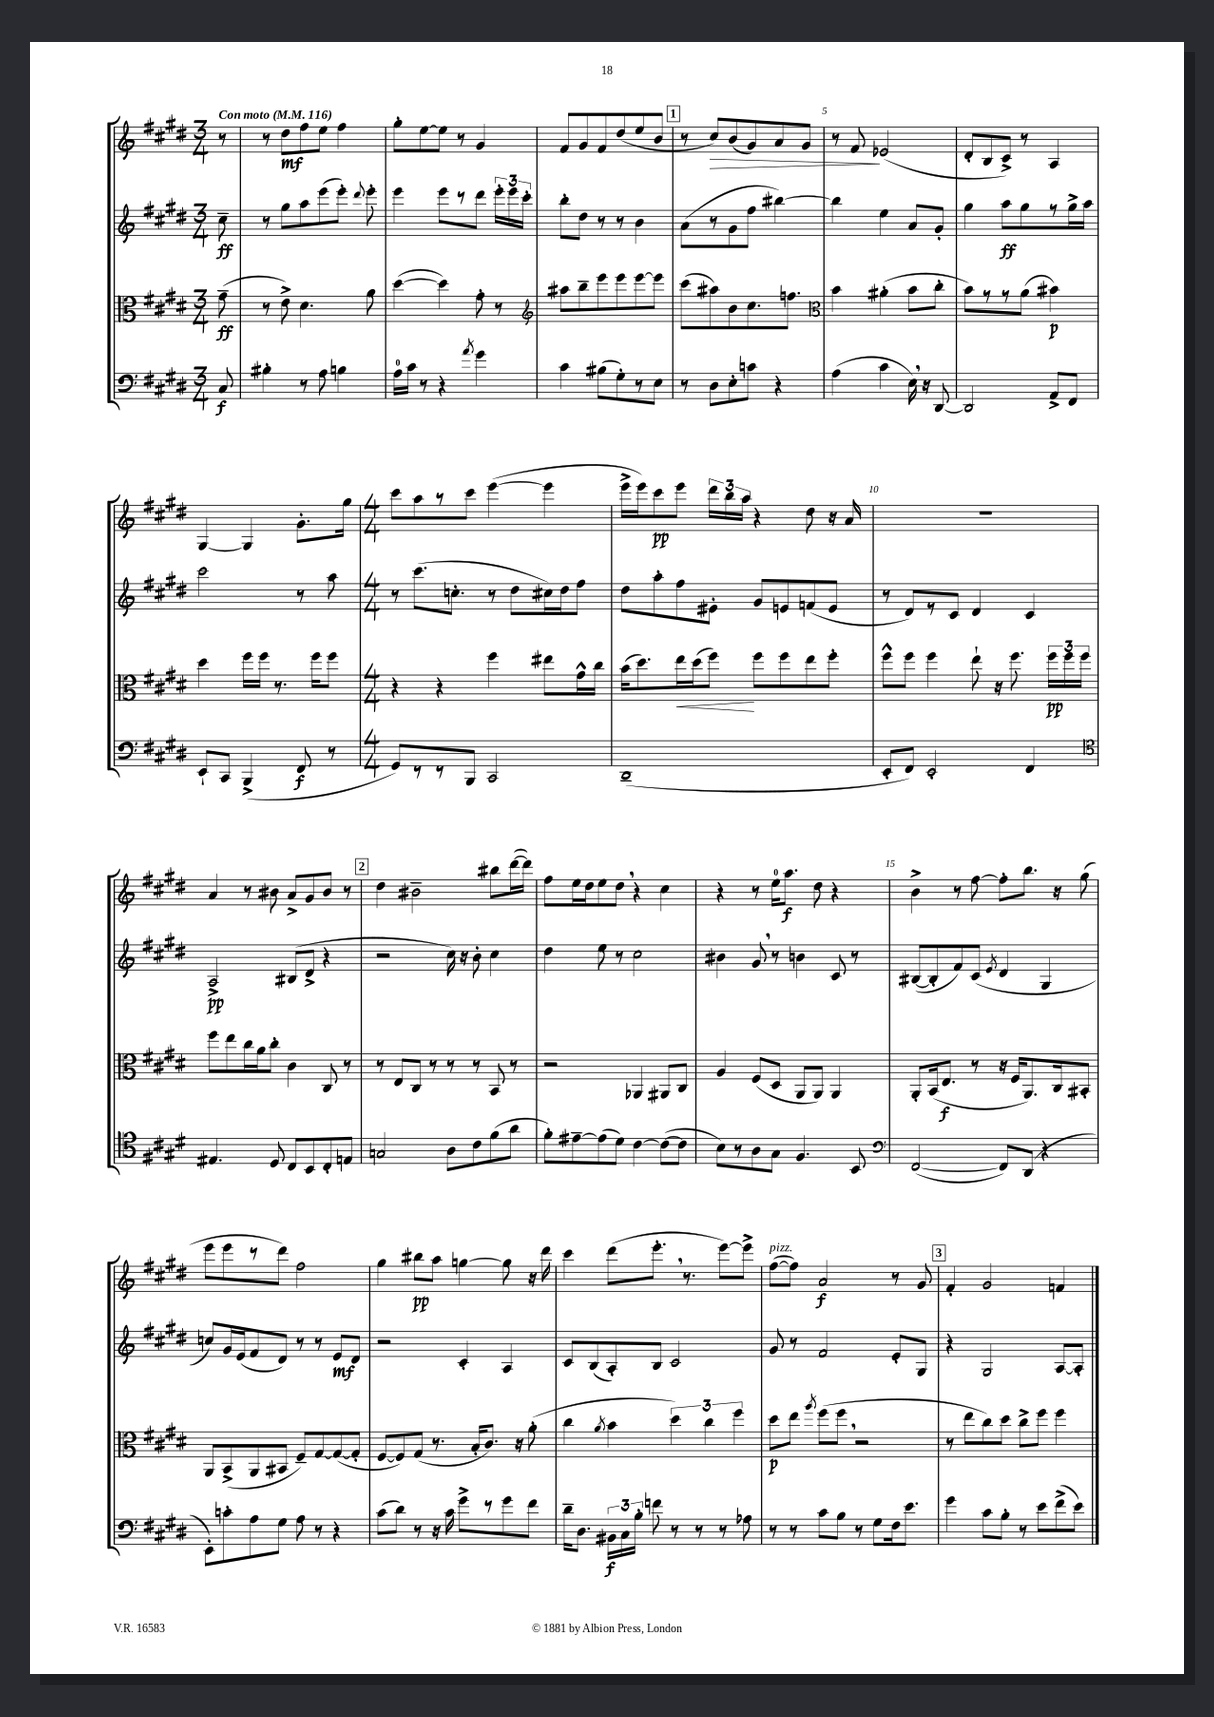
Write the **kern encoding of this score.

**kern	**kern	**kern	**kern
*staff4	*staff3	*staff2	*staff1
*clefF4	*clefC3	*clefG2	*clefG2
*k[f#c#g#d#]	*k[f#c#g#d#]	*k[f#c#g#d#]	*k[f#c#g#d#]
*M3/4	*M3/4	*M3/4	*M3/4
*MM116	*MM116	*MM116	*MM116
8C#/	(8g#~\	8cc#~\	8r
=	=	=	=
4B#'\	8r	8r	8r
.	8e^\)	8gg#\L	8dd#\L
8r	4.d#\	8aa\	8ff#\
8A\	.	(8eee\	8ee\J
4B\	.	8eee'\J)	4ff#\
.	.	8qqddd#/	.
.	8a\	8eee'\	.
=	=	=	=
16A\LL	([4dd#\	4eee\	8gg#'\L
16c#\JJ	.	.	.
8r	.	.	[8ee\
4r	4dd#\])	8eee\L	8ee\]J
.	.	8r	8r
8qa/	.	.	.
4g#\	8g#'\	8ddd#\J	4g#/
.	8r	24eee'\LL	.
.	.	24eee\	.
.	.	24ccc#'\JJ	.
=	=	=	=
*	*clefG2	*	*
4c#\	8aa#\L	8bb'\L	8f#/L
.	8bb~\	8dd#\J	8g#/
(8B#\L	8eee\	8r	8f#/
8G#'\)	8eee\	8r	(8dd#/
8r	[8eee\	4b\	8ee/
8E\J	8eee\]J	.	8b/J
=	=	=	=
8r	(8ccc#\L	(8a\L	8r
8D#\L	8aa#\)	8r	8cc#/L)
8E'\	8b\	8g#\	(8b/
8c\J	8.cc#\	8ff#\J	8g#/)
4r	.	[4bb#\)	8a/
.	8.ff\J	.	.
.	.	.	8g#/J
=	=	=	=
*	*clefC3	*	*
(4A\	4b\	4bb#\]	8r
.	.	.	8f#/
4c#\	(4a#'\	4ee\	(2e-/
16E\)	8b\L	8a/L	.
16r	.	.	.
[8DD#/	8cc#'\J	8g#'/J	.
=	=	=	=
2DD#/]	8b\L)	4gg#\	8d#'/L
.	8r	.	8B/
.	8r	8aa\L	8c#^/J)
.	(8a\J	8gg#\	8r
8AA^/L	4b#\)	8r	4A/
8FF#/J	.	16gg#^\L	.
.	.	16aa\JJ	.
=	=	=	=
8EE`/L	4dd#\	2ccc#\	[4G#/
8CC#/J	.	.	.
(4BBB^/	16ff#\LL	.	4G#/]
.	16ff#\JJ	.	.
.	8.r	.	.
8FF#/	.	8r	8.g#'\L
.	16ff#\LK	.	.
8r	8ff#\J	8aa\	.
.	.	.	16gg#\Jk
=	=	=	=
*M4/4	*M4/4	*M4/4	*M4/4
8GG#/L)	4r	8r	8ccc#\L
8r	.	(8.ccc#\L	8aa\
8r	4r	.	8r
.	.	8.cc'\J	.
8BBB/J	.	.	8ccc#\J
2CC#/	4ff#\	8r	([4eee\
.	.	8dd#\L	.
.	8ee#\L	16cc#\L)	4eee\]
.	.	16dd#\J	.
.	16g#^^\L	8ff#\J	.
.	16cc#\JJ	.	.
=	=	=	=
(1DD#~	(16b\LK	8dd#\L	16eee^\LL
.	8.dd#\)	.	16eee\J)
.	.	8aa'\	8ccc#\
.	16ee\L	8ff#\	8eee\J
.	(16dd#\J	.	.
.	8ff#\J)	8e#'\J	24ddd#\LL
.	.	.	24bb\
.	.	.	24aa\JJ
.	8ff#\L	8g#/L	4r
.	8ff#\	8e/	.
.	8ee\	(8f/	8dd#\
.	8ff#'\J	8e/J	16r
.	.	.	16a/
=	=	=	=
8EE'/L	8ff#^^\L	8r	1r
8FF#/J)	8ff#\J	8d#/L)	.
2EE'/	4ff#\	8r	.
.	.	8c#/J	.
.	8ee`\	4d#/	.
.	16r	.	.
.	8.ff#\	.	.
4FF#/	.	4c#/	.
.	24ff#\LL	.	.
.	24ff#\	.	.
.	24ff#\JJ	.	.
=	=	=	=
*clefC4	*	*	*
4.E#/	8ff#\L	2A^/	4a/
.	8ee\	.	.
.	16cc#\L	.	8r
.	16a\J	.	.
8D#/	8cc#'\J	.	8b#\
8C#/L	4c#\	(8B#/L	8a^/L
8BB/	.	8d#^/J	8g#/
8C#'/	8C#/	4r	8b#/J
8E/J	8r	.	8r
=	=	=	=
2G/	8r	2r	4dd#\
.	8E/L	.	.
.	8C#/J	.	2b#~\
.	8r	.	.
8A\L	8r	16cc#\)	.
.	.	16r	.
8c#\	8r	8b'\	.
(8f#\	8BB/	4cc#\	8bb#\L
8a\J	8r	.	([16ddd#\L
.	.	.	16ddd#\]JJ)
=	=	=	=
8f#'\L)	2r	4dd#\	8ff#\L
[8e#~\	.	.	16ee\L
.	.	.	16dd#\J
(8e#\]	.	8ee\	8ee\
8d#\J)	.	8r	8dd#\J
[4c#\	4AA-/	2cc#\	4r
(8c#\_L	8AA#/L	.	4cc#\
8c#\]J	8C#/J	.	.
=	=	=	=
8B\L)	4A/	4b#\	4r
8r	.	.	.
8A\	(8F#/L	8g#/	8r
8G#\J	8D#/J	8r	16ee\LK
.	.	.	8.aa\J
4.F#/	8AA/L	4b\	.
.	8AA/J)	.	8dd#\
.	4AA/	8c#/	4r
8BB/	.	8r	.
=	=	=	=
*clefF4	*	*	*
([2FF#/	8AA'/L	([8B#/L	4b^\
.	(16BB/k	8B#'/]	.
.	8.E/J	.	.
.	.	8f#/)	8r
.	8r	(8c#/J	[8ff#\
.	.	8qe/	.
8FF#/]L)	16r	4d#/	8ff#'\]L
.	16F#/LK	.	.
(8DD#/J	8.AA/)	.	8.bb\J
4r	.	4G#/	.
.	16C#/k	.	16r
.	8BB#'/J	.	(8gg#\
=	=	=	=
8EE'\L)	8AA/L	8cc/L)	8eee\L
8c'\	(8BB^/	16g#/L	8eee\
.	.	(16e/J	.
8A\	8AA/	8f#/	8r
8G#\J	8BB#/J	8d#/J)	8ddd#\J)
8A\	8F#~/L)	8r	2ff#\
8r	[8G#/	8r	.
4r	(8G#/_	8e/L	.
.	8G#'/]J	8d#/J	.
=	=	=	=
(8c#\L	[8F#/L	2r	4gg#\
8d#\J)	8F#/])	.	.
8r	(8G#/J	.	8bb#\L
16r	8.r	.	8aa\J
16c#\	.	.	.
8g#^\L	.	4c#'/	[4gg\
.	16B'/LK	.	.
8r	8.c#/J)	.	.
8g#\	.	4A/	8gg\]
.	16r	.	.
8f#\J	(8a'\	.	16r
.	.	.	16ddd#\
=	=	=	=
16d#~\LK	4cc#\	8c#/L	4ccc#\
8.D#\J	.	.	.
.	.	(8B/	.
.	8qa/	.	.
24BB#\LL	4b\	8A'/)	(8ddd#\L
24C#\	.	.	.
24B'\JJ	.	.	.
8f\	.	8B/J	8.eee'\J
8r	6dd#\)	2c#/	.
.	.	.	8.r
8r	.	.	.
.	6cc#\	.	.
8r	.	.	[8eee\L)
.	6ff#\	.	.
8A-\	.	.	8eee^\]J
=	=	=	=
8r	8dd#\L	8g#/	([8ff#\L
8r	8ee\J	8r	8ff#\]J)
.	8qaa/	.	.
8c#\L	(8ff#\L	2f#/	2a/
8B\J	8ff#\J	.	.
8r	2r	.	.
8G#\L	.	.	.
16F#\k	.	8e'/L	8r
8.e\J	.	.	.
.	.	8G#/J	8g#/
=	=	=	=
4g#\	8r	4r	4f#'/
.	8ee\L	.	.
8c#\L	8cc#\)	2G#/	2g#/
8B'\J	8dd#\J	.	.
8r	8cc#^\L	.	.
8e\L	8ff#\J	.	.
(8f#^\	4ff#\	[8A/L	4f/
8e\J)	.	8A'/]J	.
==	==	==	==
*-	*-	*-	*-
